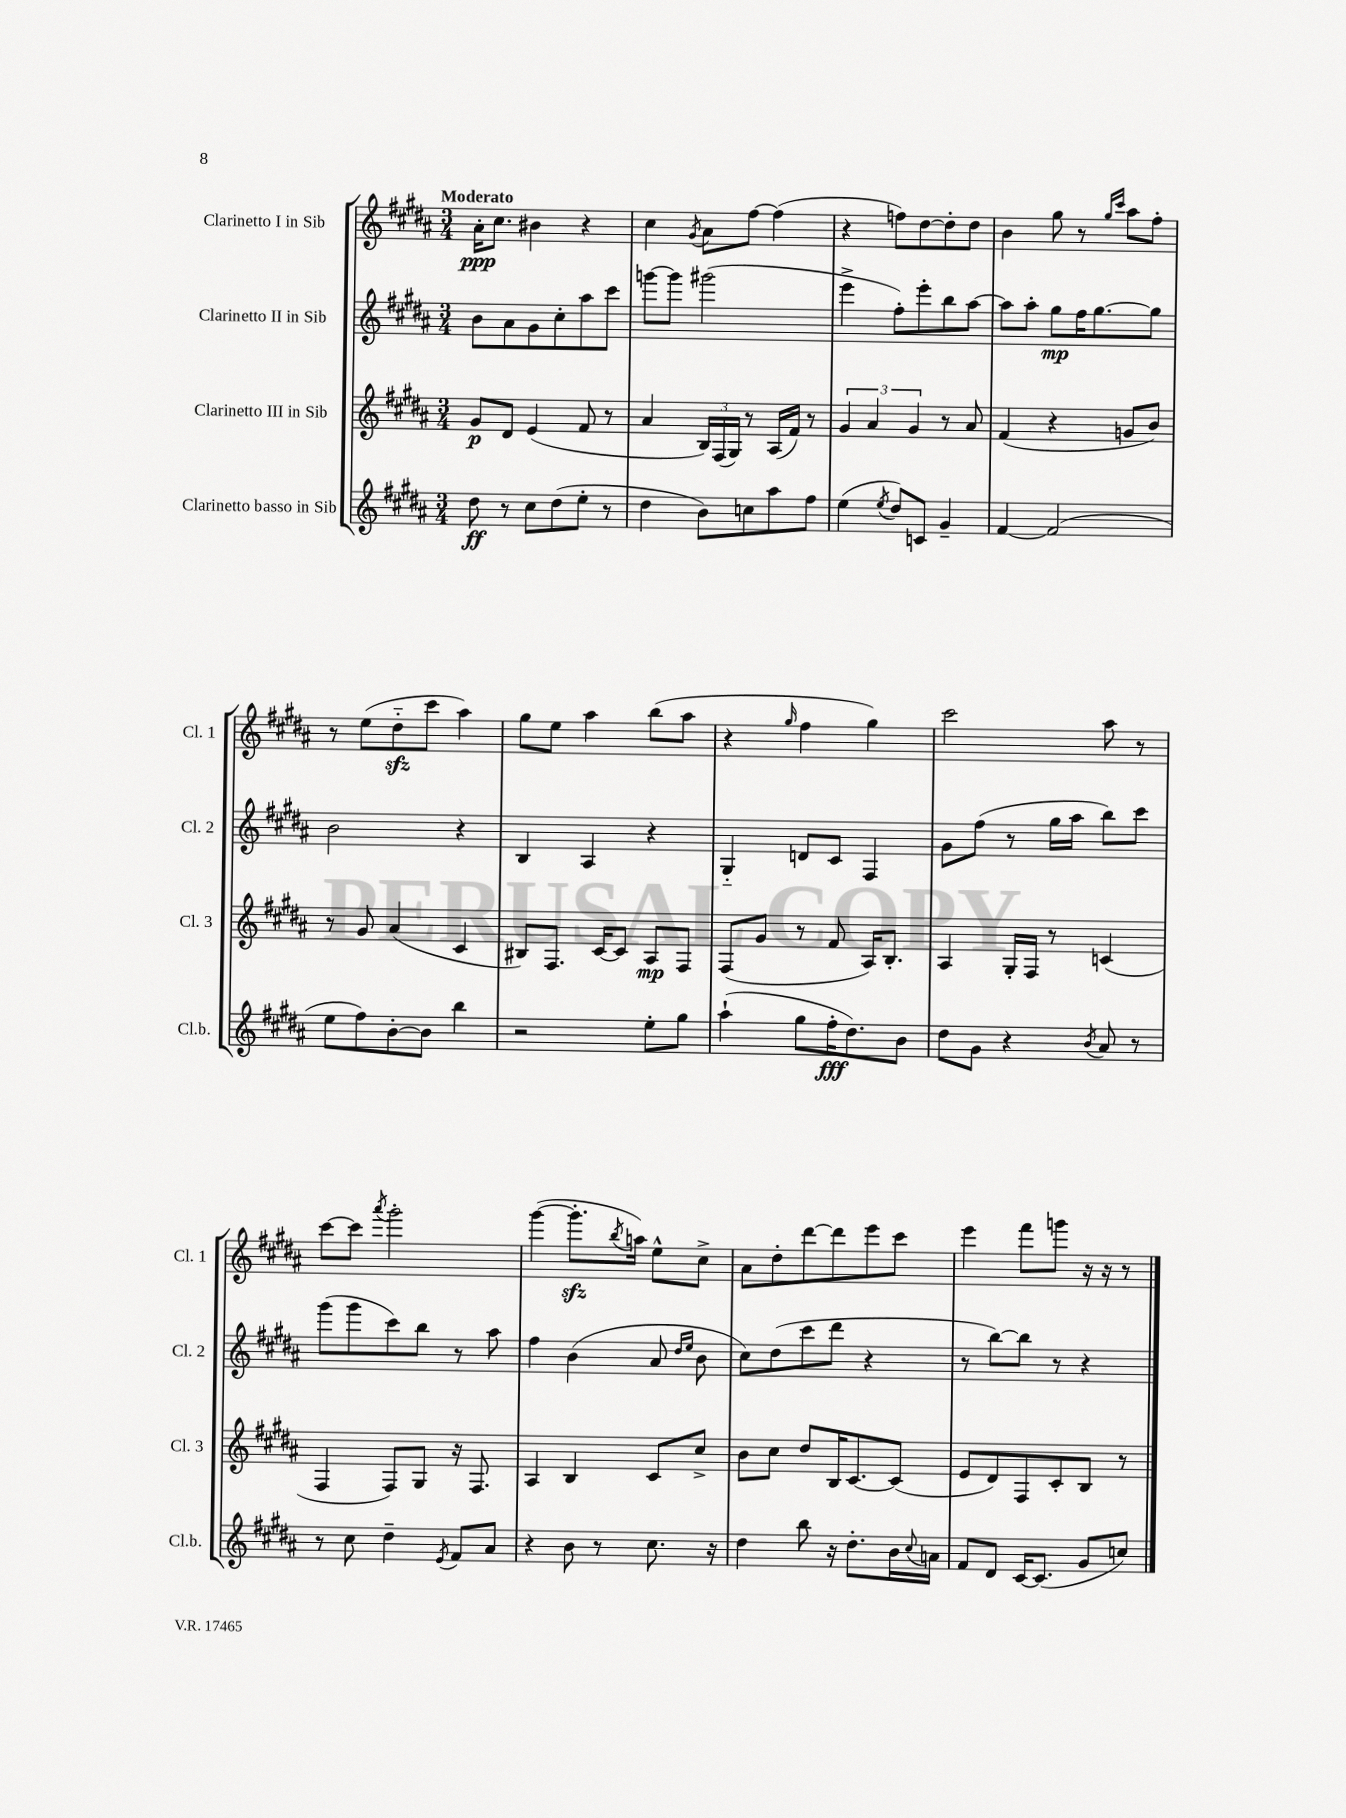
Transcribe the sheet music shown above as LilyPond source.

<<
\new StaffGroup <<
\new Staff = "s0" \with { instrumentName = "Clarinetto I in Sib" shortInstrumentName = "Cl. 1" } {
    \clef treble \key b \major \numericTimeSignature \time 3/4 \tempo "Moderato"
    ais'16-.\ppp cis''8. bis'4 r4 |
    cis''4 \acciaccatura { gis'8 } ais'8 fis''8~ fis''4( |
    r4 f''8) dis''8~ dis''8-. dis''8 |
    b'4 gis''8 r8 \grace { gis''16 cis'''16 } ais''8 fis''8-. |
    r8 e''8( dis''8-_\sfz cis'''8 ais''4) |
    gis''8 e''8 ais''4 b''8( ais''8 |
    r4 \grace { gis''16 } fis''4 gis''4) |
    cis'''2 ais''8 r8 |
    cis'''8~ cis'''8 \acciaccatura { ais'''8 } gis'''2-. |
    gis'''4~( gis'''8.-.\sfz \acciaccatura { b''8 } a''16) e''8-^ cis''8-> |
    ais'8 dis''8-. dis'''8~ dis'''8 e'''8 cis'''8 |
    e'''4 fis'''8 g'''8 r16 r16 r8 \bar "|." |
}
\new Staff = "s1" \with { instrumentName = "Clarinetto II in Sib" shortInstrumentName = "Cl. 2" } {
    \clef treble \key b \major \numericTimeSignature \time 3/4
    b'8 ais'8 gis'8 cis''8-. ais''8 cis'''8 |
    g'''8~ g'''8 gis'''2( |
    e'''4-> fis''8-.) e'''8-. b''8 ais''8~ |
    ais''8 ais''8-. gis''8\mp fis''16 gis''8.~ gis''8 |
    b'2 r4 |
    b4 ais4 r4 |
    gis4-_ d'8 cis'8 fis4 |
    gis'8 fis''8( r8 gis''16 ais''16 b''8) cis'''8 |
    gis'''8( gis'''8 cis'''8) b''8 r8 ais''8 |
    fis''4 b'4( ais'8 \grace { dis''16 e''16 } b'8 |
    cis''8) dis''8( cis'''8 dis'''8 r4 |
    r8 b''8~) b''8 r8 r4 \bar "|." |
}
\new Staff = "s2" \with { instrumentName = "Clarinetto III in Sib" shortInstrumentName = "Cl. 3" } {
    \clef treble \key b \major \numericTimeSignature \time 3/4
    gis'8\p dis'8 e'4( fis'8 r8 |
    ais'4 \tuplet 3/2 { b16) fis16( gis16) } r8 ais16( fis'16) r8 |
    \tuplet 3/2 { gis'4 ais'4 gis'4 } r8 ais'8 |
    fis'4( r4 g'8 b'8) |
    r8 gis'8 ais'4( cis'4 |
    bis8) fis8. cis'16~ cis'8 ais8\mp fis8 |
    fis8( gis'8 r8 fis'8 ais16) b8.-. |
    ais4 gis16-. fis16 r8 c'4( |
    fis4 fis8) gis8 r16 fis8. |
    ais4 b4 cis'8 cis''8-> |
    b'8 cis''8 dis''8 b16 cis'8.~ cis'8( |
    e'8 dis'8) fis8 cis'8-. b8 r8 \bar "|." |
}
\new Staff = "s3" \with { instrumentName = "Clarinetto basso in Sib" shortInstrumentName = "Cl.b." } {
    \clef treble \key b \major \numericTimeSignature \time 3/4
    dis''8\ff r8 cis''8 dis''8( e''8-. r8 |
    dis''4 b'8) c''8 ais''8 fis''8 |
    e''4( \acciaccatura { e''8 } dis''8) c'8 gis'4-- |
    fis'4~ fis'2( |
    e''8 fis''8) b'8~-. b'8 b''4 |
    r2 e''8-. gis''8 |
    ais''4-!( gis''8 fis''16-.\fff dis''8.) b'8 |
    dis''8 gis'8 r4 \acciaccatura { b'8 } ais'8 r8 |
    r8 cis''8 dis''4-- \acciaccatura { e'8 } fis'8 ais'8 |
    r4 b'8 r8 cis''8. r16 |
    dis''4 b''8 r16 dis''8.-. b'16 \appoggiatura { cis''8 } a'16 |
    fis'8 dis'8 cis'16~ cis'8.( gis'8 c''8) \bar "|." |
}
>>
>>
\layout { \context { \Score \remove "Bar_number_engraver" } }
